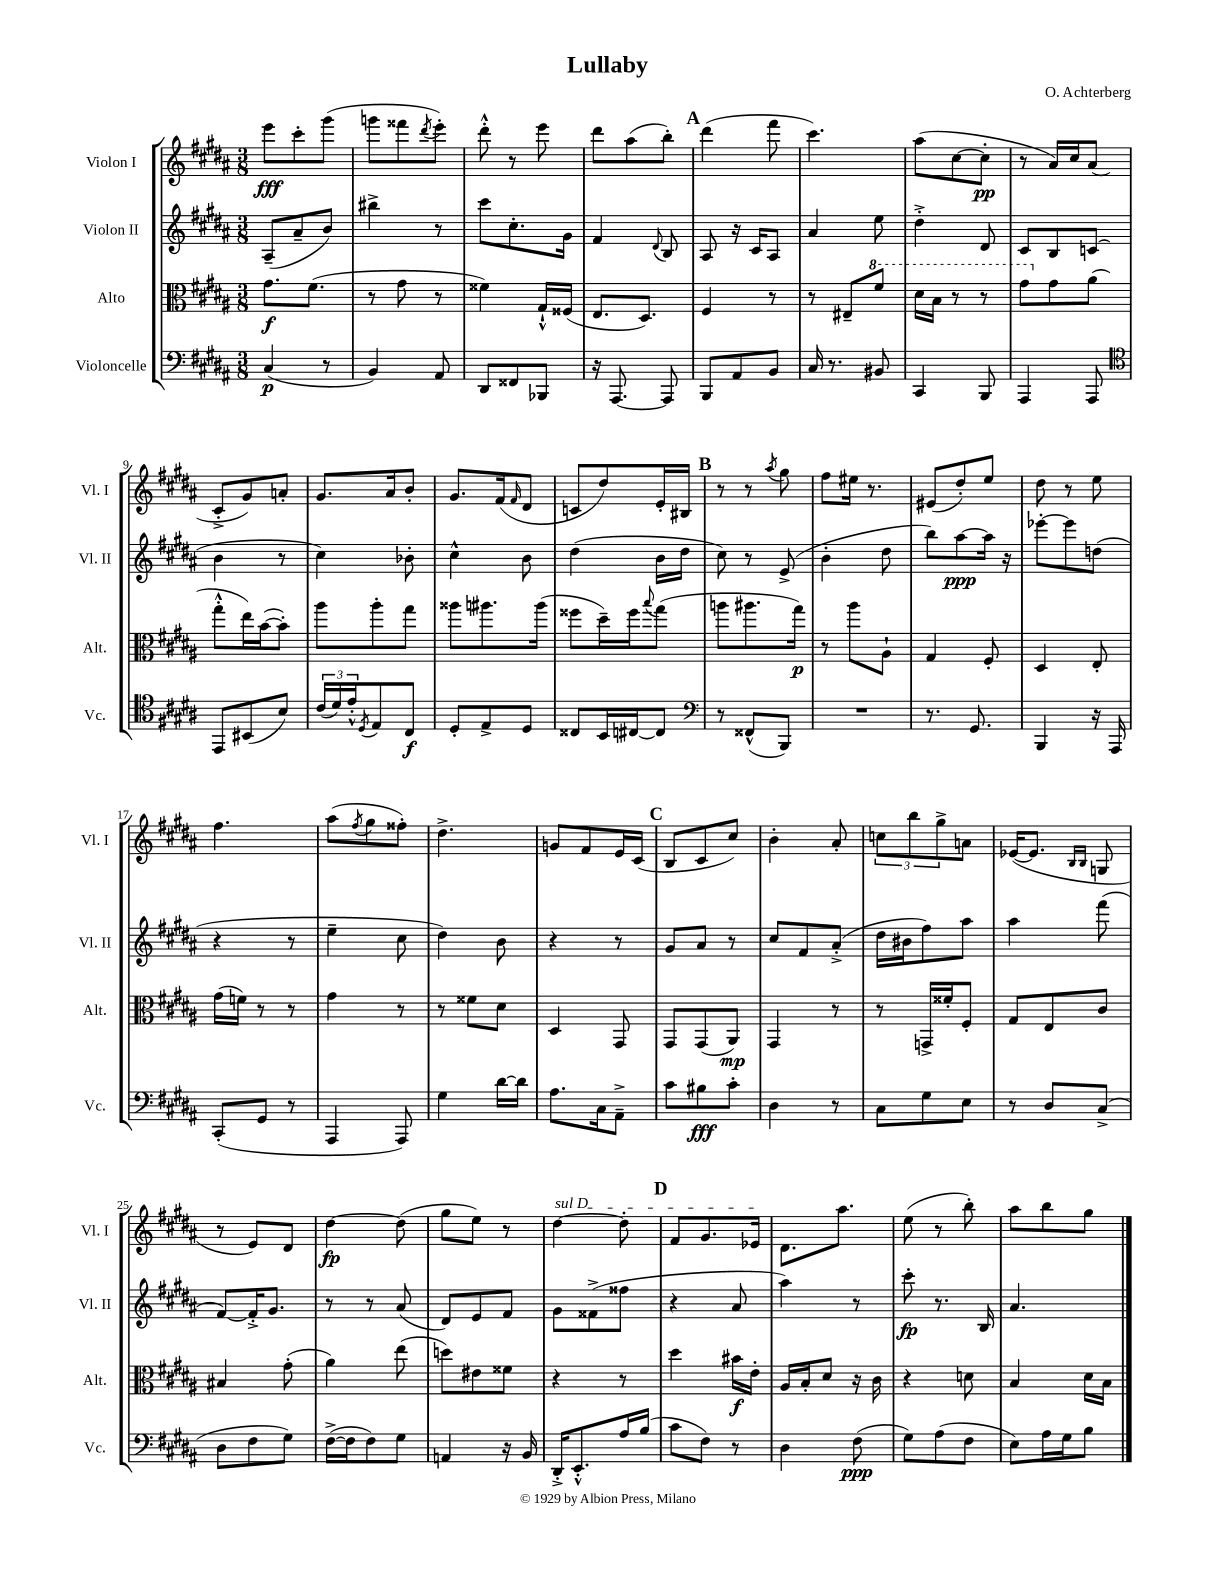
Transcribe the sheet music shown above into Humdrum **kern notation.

**kern	**dynam	**kern	**dynam	**kern	**dynam	**kern	**dynam
*part4	*part4	*part3	*part3	*part2	*part2	*part1	*part1
*staff4	*staff4	*staff3	*staff3	*staff2	*staff2	*staff1	*staff1
*I"Violoncelle	*	*I"Alto	*	*I"Violon II	*	*I"Violon I	*
*I'Vc.	*	*I'Alt.	*	*I'Vl. II	*	*I'Vl. I	*
*clefF4	*	*clefC3	*	*clefG2	*	*clefG2	*
*k[f#c#g#d#a#]	*	*k[f#c#g#d#a#]	*	*k[f#c#g#d#a#]	*	*k[f#c#g#d#a#]	*
*M3/8	*	*M3/8	*	*M3/8	*	*M3/8	*
=1	=1	=1	=1	=1	=1	=1	=1
(4C#/	p	8.g#\L	f	(8A#~/L	.	8eee\L	fff
.	.	.	.	8a#~/	.	8ccc#'\	.
.	.	(8.f#\J	.	.	.	.	.
8r	.	.	.	8b/J)	.	(8ggg#\J	.
=2	=2	=2	=2	=2	=2	=2	=2
4BB/)	.	8r	.	4bb#X^\	.	8gggn\L	.
.	.	8g#\	.	.	.	8fff##X\	.
.	.	.	.	.	.	8qddd#/	.
8AA#/	.	8r	.	8r	.	8eee'\J)	.
=3	=3	=3	=3	=3	=3	=3	=3
8DD#/L	.	4f##X\)	.	8ccc#\L	.	8ddd#'^^\	.
8FF##X/	.	.	.	8.cc#'\	.	8r	.
8BBB-X/J	.	16G#`^^/LL	.	.	.	8eee\	.
.	.	(16F##X/JJ	.	16g#\Jk	.	.	.
=4	=4	=4	=4	=4	=4	=4	=4
16r	.	8.E/L	.	4f#/	.	8ddd#\L	.
[8.AAA#/	.	.	.	.	.	.	.
.	.	.	.	.	.	(8aa#\	.
.	.	8.D#/J)	.	.	.	.	.
.	.	.	.	8qqd#/	.	.	.
8AAA#/]	.	.	.	8B/	.	8bb'\J)	.
!!LO:REH:place=s1:t=A
=5	=5	=5	=5	=5	=5	=5	=5
8BBB/L	.	4F#/	.	8A#/	.	(4ddd#\	.
8AA#/	.	.	.	16r	.	.	.
.	.	.	.	16c#/KL	.	.	.
8BB/J	.	8r	.	8A#/J	.	8fff#\	.
=6	=6	=6	=6	=6	=6	=6	=6
16C#/	.	8r	.	4a#/	.	4.ccc#\)	.
8.r	.	.	.	.	.	.	.
.	.	8E#X~/L	.	.	.	.	.
*	*	*8va	*	*	*	*	*
8BB#X/	.	8ff#/J	.	8ee\	.	.	.
=7	=7	=7	=7	=7	=7	=7	=7
4CC#/	.	16dd#\LL	.	4dd#'^\	.	(8aa#\L	.
.	.	16b\JJ	.	.	.	.	.
.	.	8r	.	.	.	[8cc#\	.
8BBB/	.	8r	.	8d#/	.	8cc#'\J]	pp
=8	=8	=8	=8	=8	=8	=8	=8
4AAA#/	.	8gg#\L	.	8c#/L	.	8r	.
*	*	*X8va	*	*	*	*	*
.	.	8g#\	.	8B/	.	16a#/LL)	.
.	.	.	.	.	.	16cc#/J	.
8AAA#/	.	(8a#\J	.	(8cn/J	.	(8a#/J	.
!!LO:LB:g=z
=9	=9	=9	=9	=9	=9	=9	=9
*clefC4	*	*	*	*	*	*	*
8EE/L	.	8gg#'^^\L	.	4b\	.	8c#'^/L	.
(8BB#X/	.	16ee\L)	.	.	.	8g#/)	.
.	.	([16b\J	.	.	.	.	.
8B/J)	.	8b'\J])	.	8r	.	8an'/J	.
=10	=10	=10	=10	=10	=10	=10	=10
(24c#/LL	.	8aa#\L	.	4cc#\)	.	8.g#/L	.
24d#/)	.	.	.	.	.	.	.
24e'^^/J	.	.	.	.	.	.	.
8qD#/	.	.	.	.	.	.	.
8E/	.	8aa#'\	.	.	.	.	.
.	.	.	.	.	.	16a#/k	.
8C#/J	f	8gg#\J	.	8b-X'\	.	8b'/J	.
=11	=11	=11	=11	=11	=11	=11	=11
8D#'/L	.	8aa##X\L	.	4cc#^^\	.	8.g#/L	.
8E^/	.	8.aa#X\	.	.	.	.	.
.	.	.	.	.	.	(16f#/k	.
.	.	.	.	.	.	16qqf#/	.
8D#/J	.	.	.	8b\	.	8d#/J	.
.	.	(16aa#\Jk	.	.	.	.	.
=12	=12	=12	=12	=12	=12	=12	=12
8C##X/L	.	8ff##X\L	.	(4dd#\	.	8cn/L	.
16BB/L	.	16dd#~\L)	.	.	.	8dd#/)	.
[16C#X/J	.	16ff##\J	.	.	.	.	.
.	.	8qqbb/	.	.	.	.	.
8C#/J]	.	(8gg#\J	.	16b\LL	.	16e'/L	.
.	.	.	.	16dd#\JJ	.	16B#X/JJ	.
!!LO:REH:place=s1:t=B
=13	=13	=13	=13	=13	=13	=13	=13
*clefF4	*	*	*	*	*	*	*
8r	.	8aan\L	.	8cc#\)	.	8r	.
(8FF##X^^/L	.	8.aa#X\	.	8r	.	8r	.
.	.	.	.	.	.	8qaa#/	.
8BBB/J)	.	.	.	(8e^/	.	8gg#\	.
.	.	16gg#\Jk)	p	.	.	.	.
=14	=14	=14	=14	=14	=14	=14	=14
4.r	.	8r	.	4b'\	.	8ff#\L	.
.	.	8aa#\L	.	.	.	16ee#X\Jk	.
.	.	.	.	.	.	8.r	.
.	.	8A#`\J	.	8dd#\	.	.	.
=15	=15	=15	=15	=15	=15	=15	=15
8.r	.	4G#/	.	8bb\L)	.	(8e#X/L	.
.	.	.	.	[8aa#\	ppp	8dd#'/)	.
8.GG#/	.	.	.	.	.	.	.
.	.	8F#'/	.	16aa#\Jk]	.	8ee/J	.
.	.	.	.	16r	.	.	.
=16	=16	=16	=16	=16	=16	=16	=16
4BBB/	.	4D#/	.	[8eee-X'\L	.	8dd#\	.
.	.	.	.	8eee-\]	.	8r	.
16r	.	8E'/	.	(8ddn\J	.	8ee\	.
16AAA#/	.	.	.	.	.	.	.
!!LO:LB:g=z
=17	=17	=17	=17	=17	=17	=17	=17
(8CC#'/L	.	(16g#\LL	.	4r	.	4.ff#\	.
.	.	16fn\JJ)	.	.	.	.	.
8GG#/J	.	8r	.	.	.	.	.
8r	.	8r	.	8r	.	.	.
=18	=18	=18	=18	=18	=18	=18	=18
4AAA#/	.	4g#\	.	4ee~\	.	(8aa#\L	.
.	.	.	.	.	.	8qff#/	.
.	.	.	.	.	.	8gg#\	.
8AAA#/)	.	8r	.	8cc#\	.	8ff##X'\J)	.
=19	=19	=19	=19	=19	=19	=19	=19
4G#\	.	8r	.	4dd#\)	.	4.dd#^\	.
.	.	8f##X\L	.	.	.	.	.
[16d#\LL	.	8d#\J	.	8b\	.	.	.
16d#\JJ]	.	.	.	.	.	.	.
=20	=20	=20	=20	=20	=20	=20	=20
8.A#\L	.	4D#/	.	4r	.	8gn/L	.
.	.	.	.	.	.	8f#/	.
16C#\k	.	.	.	.	.	.	.
8AA#~^\J	.	8GG#/	.	8r	.	16e/L	.
.	.	.	.	.	.	(16c#/JJ	.
!!LO:REH:place=s1:t=C
=21	=21	=21	=21	=21	=21	=21	=21
8c#\L	.	8GG#/L	.	8g#/L	.	8B/L	.
8B#X\	fff	(8GG#/	.	8a#/J	.	8c#/	.
8c#'\J	.	8AA#/J)	mp	8r	.	8cc#/J)	.
=22	=22	=22	=22	=22	=22	=22	=22
4D#\	.	4GG#/	.	8cc#/L	.	4b'\	.
.	.	.	.	8f#/	.	.	.
8r	.	8r	.	(8a#'^/J	.	8a#'/	.
=23	=23	=23	=23	=23	=23	=23	=23
8C#\L	.	8r	.	16dd#\LL	.	12ccn\L	.
.	.	.	.	16b#X\J	.	.	.
.	.	.	.	.	.	12bb\	.
8G#\	.	16GGn^/LL	.	8ff#\)	.	.	.
.	.	.	.	.	.	12gg#^\	.
.	.	16f##X'/J	.	.	.	.	.
8E\J	.	8F#'/J	.	8aa#\J	.	8an\J	.
=24	=24	=24	=24	=24	=24	=24	=24
8r	.	8G#/L	.	4aa#\	.	([16e-X/KL	.
.	.	.	.	.	.	8.e-/J]	.
8D#/L	.	8E/	.	.	.	.	.
.	.	.	.	.	.	16qqB/LL	.
.	.	.	.	.	.	16qqB/JJ	.
(8C#^/J	.	8c#/J	.	(8fff#\	.	8Gn/	.
!!LO:LB:g=z
=25	=25	=25	=25	=25	=25	=25	=25
8D#\L	.	4B#X/	.	[8f#/L)	.	8r	.
8F#\	.	.	.	16f#'^/K]	.	8e/L)	.
.	.	.	.	8.g#/J	.	.	.
8G#\J)	.	(8g#'\	.	.	.	8d#/J	.
=26	=26	=26	=26	=26	=26	=26	=26
([16F#^\LL	.	4a#\)	.	8r	.	[4dd#\	fp
16F#\J]	.	.	.	.	.	.	.
8F#\)	.	.	.	8r	.	.	.
8G#\J	.	(8ee\	.	(8a#/	.	(8dd#\]	.
=27	=27	=27	=27	=27	=27	=27	=27
4AAn/	.	8ddn\L)	.	8d#/L)	.	8gg#\L	.
.	.	8e#X\	.	8e/	.	8ee\J)	.
16r	.	8f##X\J	.	8f#/J	.	8r	.
16BB/	.	.	.	.	.	.	.
=28	=28	=28	=28	=28	=28	=28	=28
!	!	!	!	!	!	!LO:TX:a:i:t=sul D	!
16DD#'^/KL	.	4r	.	8g#\L	.	[4dd#\	.
8.EE'^^/	.	.	.	.	.	.	.
.	.	.	.	(8f##X^\	.	.	.
16A#/L	.	8r	.	8ff##X\J	.	8dd#'\]	.
(16B/JJ	.	.	.	.	.	.	.
!!LO:REH:place=s1:t=D
=29	=29	=29	=29	=29	=29	=29	=29
8c#\L	.	4dd#\	.	4r	.	8f#/L	.
8F#\J)	.	.	.	.	.	8.g#/	.
8r	.	16b#X\LL	f	8a#/	.	.	.
.	.	16e'\JJ	.	.	.	16e-X/Jk	.
=30	=30	=30	=30	=30	=30	=30	=30
4D#\	.	16A#/LL	.	4aa#\)	.	8.d#\L	.
.	.	16B'/J	.	.	.	.	.
.	.	8d#/J	.	.	.	.	.
.	.	.	.	.	.	8.aa#\J	.
(8F#\	ppp	16r	.	8r	.	.	.
.	.	16c#\	.	.	.	.	.
=31	=31	=31	=31	=31	=31	=31	=31
8G#\L)	.	4r	.	8ccc#'\	fp	(8ee\	.
(8A#\	.	.	.	8.r	.	8r	.
8F#\J	.	8dn\	.	.	.	8bb'\)	.
.	.	.	.	16B/	.	.	.
=32	=32	=32	=32	=32	=32	=32	=32
8E\L)	.	4B/	.	4.a#/	.	8aa#\L	.
16A#\L	.	.	.	.	.	8bb\	.
16G#\J	.	.	.	.	.	.	.
8B\J	.	16d#\LL	.	.	.	8gg#\J	.
.	.	16B\JJ	.	.	.	.	.
==	==	==	==	==	==	==	==
*-	*-	*-	*-	*-	*-	*-	*-
